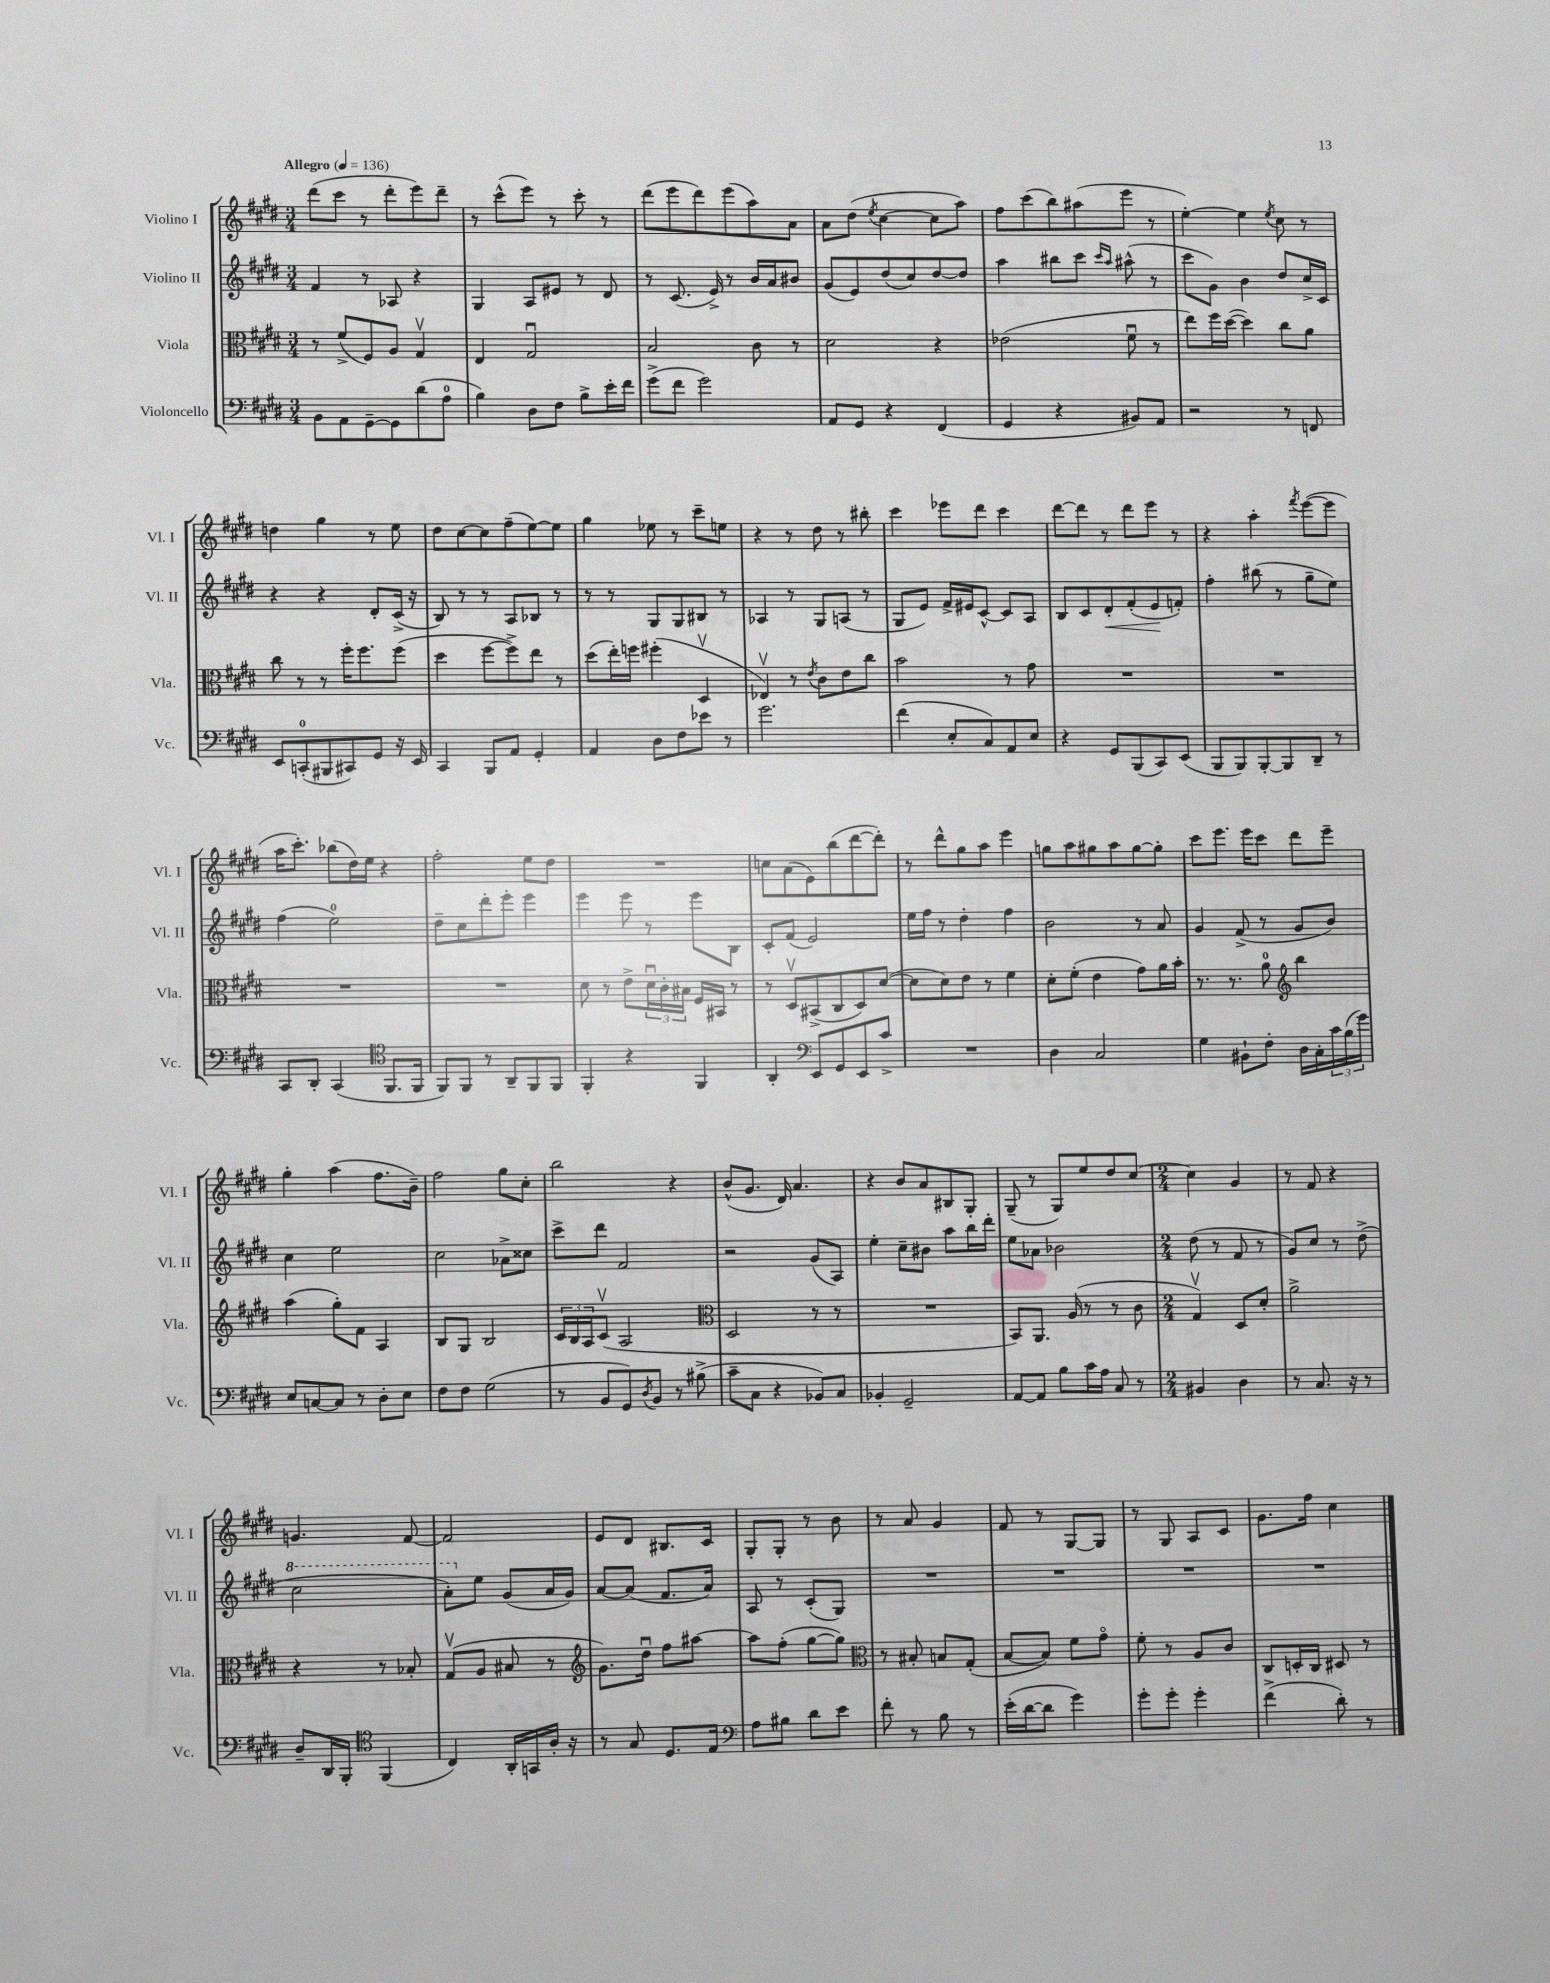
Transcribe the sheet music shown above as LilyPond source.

<<
\new StaffGroup <<
\new Staff = "s0" \with { instrumentName = "Violino I" shortInstrumentName = "Vl. I" } {
    \clef treble \key e \major \numericTimeSignature \time 3/4 \tempo "Allegro" 4 = 136
    dis'''8( cis'''8 r8 dis'''8-. e'''8) dis'''8-- |
    r8 cis'''8-^( e'''8) r8 cis'''8-. r8 |
    dis'''8( e'''8 dis'''8) e'''8( a''8) a'8 |
    a'8 dis''8( \acciaccatura { e''8 } cis''4~ cis''8 a''8) |
    fis''8 cis'''8( b''8) ais''8( e'''8 r8 |
    e''4~-.) e''4 \acciaccatura { e''8 } cis''8 r8 |
    d''4 gis''4 r8 e''8 |
    dis''8 cis''8~ cis''8 fis''8--( e''8~) e''8 |
    gis''4 ees''8 r8 cis'''8-- e''8 |
    r4 r8 dis''8 r8 bis''8-. |
    cis'''4 ees'''8 dis'''8 cis'''4 |
    dis'''8~ dis'''8 r8 dis'''8 e'''8 r8 |
    r4 a''4-. \acciaccatura { fis'''8 } e'''8~( e'''8 |
    a''16 cis'''8.-.) bes''8( dis''16) e''16 r4 |
    fis''2-. e''8 dis''8 |
    R2. |
    c''8 a'8( e'8) b''8( dis'''8~ dis'''8-.) |
    r8 dis'''8-^ gis''8 a''8 e'''4 |
    g''8 a''8 gis''8 a''8 gis''8~ gis''8-. |
    cis'''8 e'''8. e'''16 cis'''8 dis'''8 e'''8-- |
    gis''4-. a''4( fis''8. b'16--) |
    fis''2 gis''8 cis''8-. |
    b''2 r4 |
    b'8-^( gis'8. dis'16) a'4. |
    r4 b'8 a'8 bis8 gis8-. |
    gis8--( r8 gis8) e''8 dis''8 cis''8~ |
    \numericTimeSignature \time 2/4 cis''4 gis'4 |
    r8 fis'8 r4 |
    g'4. fis'8~ |
    fis'2 |
    e'8 dis'8 bis8. cis'16 |
    gis8-. gis8-. r8 b'8 |
    r8 a'8 gis'4 |
    fis'8 r8 gis8~ gis8 |
    r8 gis8 a8 cis'8 |
    gis'8. fis''16 cis''4 \bar "|." |
}
\new Staff = "s1" \with { instrumentName = "Violino II" shortInstrumentName = "Vl. II" } {
    \clef treble \key e \major \numericTimeSignature \time 3/4
    fis'4 r8 aes8 r4 |
    gis4 a8 eis'8 r8 dis'8 |
    r8 cis'8.( e'16->) r8 b'16 a'16 bis'8 |
    gis'8( e'8) dis''8( cis''8) dis''8~ dis''8 |
    a''4 bis''8 cis'''8 \grace { cis'''16 a''16 } ais''8-^( r8 |
    cis'''8 gis'8) b'4 dis''8 cis''16-> cis'16 |
    r4 r4 dis'8-. cis'16->( r16 |
    b8) r8 r8 a8 bes8 r8 |
    r8 r8 gis8 gis8 bis8 r8 |
    aes4 r8 gis8 a8( r8 |
    gis8 e'8) fis'16-> eis'16 cis'8~-^ cis'8 a8 |
    b8 cis'8 dis'8-.\< fis'8-.( e'8\! f'8-.) |
    fis''4-. bis''8( r8 gis''8-- e''8) |
    fis''4( e''2-0) |
    dis''8-- cis''8 dis'''8-. e'''8-. e'''4 |
    e'''4 e'''8 r8 e'''8 b8 |
    cis'8-. fis'8( e'2) |
    e''16 fis''16 r8 dis''4-. fis''4 |
    b'2 r8 a'8 |
    gis'4 fis'8->( r8 gis'8 b'8) |
    cis''4 e''2 |
    cis''2 aes'8-> cisis''8 |
    cis'''8-> dis'''8 fis'2 |
    r2 gis'8( a8) |
    e''4-. cis''8-- bis'8 a''8 b''16 dis'''16-. |
    e''8 aes'8 bes'2 |
    \numericTimeSignature \time 2/4 dis''8( r8 fis'8 r8 |
    gis'8) cis''8 r8 dis''8->( |
    \ottava #1 cis'''2 |
    a''8-.) \ottava #0 e''8 gis'8( a'16 gis'16) |
    a'8~ a'8( fis'8. a'16) |
    a8 r8 cis'8-.( gis8) |
    R2 |
    R2 |
    R2 |
    R2 \bar "|." |
}
\new Staff = "s2" \with { instrumentName = "Viola" shortInstrumentName = "Vla." } {
    \clef alto \key e \major \numericTimeSignature \time 3/4
    r8 fis'8->( fis8) a8 gis4\upbow |
    e4 gis2\downbow |
    b2 cis'8 r8 |
    dis'2 r4 |
    ees'2( fis'8\downbow r8 |
    e''8) fis''16 dis''16~( dis''4) cis''8 a'8 |
    cis''8 r8 r8 fis''16-. fis''8. fis''8( |
    dis''4 fis''8~ fis''8->) e''8 r8 |
    dis''8( e''16-.) f''16 fis''4-.( dis4\upbow |
    ees4\upbow) r8 \acciaccatura { e'8 } cis'8 e'8 cis''8 |
    b'2 r8 gis'8 |
    R2. |
    R2. |
    R2. |
    R2. |
    dis'8 r8 e'8-> \tuplet 3/2 { dis'16\downbow cis'16-. bis16 } fis16 bis,16 r8 |
    r8 dis8\upbow bis,8->( cis8 dis8) dis'8~( |
    dis'8 dis'8) e'8 r8 fis'4 |
    dis'8-. fis'8-.( e'4 gis'8) a'16 b'16-. |
    r8. r8. a'8-0 \clef treble b''4 |
    a''4( gis''8-.) fis'8 a4 |
    b8 gis8 b2 |
    \tuplet 3/2 { cis'16 b16 a16 } cis'8\upbow( a2 |
    \clef alto dis2 r8 r8 |
    R2. |
    b,8) a,8. a16( r8 r8 cis'8 |
    \numericTimeSignature \time 2/4 gis4\upbow) dis8 dis'8-. |
    a'2-> |
    r4 r8 bes8-. |
    gis8\upbow( a8 bis8 r8 |
    \clef treble gis'8.) dis''16\downbow fis''8 ais''8~ |
    ais''8 fis''8-.( gis''8~ gis''8) |
    \clef alto r8 bis8-. b8 gis8-.( |
    b8~ b8) fis'8 gis'8\flageolet |
    fis'8-. r8 a8 cis'8 |
    cis8 d16-. cis16 dis8 r8 \bar "|." |
}
\new Staff = "s3" \with { instrumentName = "Violoncello" shortInstrumentName = "Vc." } {
    \clef bass \key e \major \numericTimeSignature \time 3/4
    b,8 a,8 gis,8~-- gis,8 dis'8( a8-0 |
    b4) dis8 fis8 b8-> e'16-. fis'16 |
    gis'8->( fis'8 gis'2) |
    a,8 gis,8 r4 fis,4( |
    gis,4 r4 bis,8) a,8 |
    r2 r8 f,8 |
    e,8 c,8-0-.( bis,,8 cis,8) gis,8 r16 e,16 |
    cis,4 b,,8 a,8 gis,4-. |
    a,4 dis8 fis8 ees'8 r8 |
    gis'2. |
    fis'4( e8-. cis8) a,8 e8 |
    r4 gis,8 b,,8( cis,8) e,8( |
    b,,8 b,,8) b,,8~-. b,,8 dis,8-- r8 |
    cis,8 dis,8-. cis,4( \clef tenor fis,8. fis,16 |
    fis,8) fis,8 r8 a,8-- fis,8 fis,8 |
    fis,4-. r4 fis,4 |
    a,4-. \clef bass e,8 gis,8 e,8 cis'8-> |
    R2. |
    dis4 cis2 |
    gis4 bis,8-! fis8-. dis16 cis16-. \tuplet 3/2 { cis'16 b16( gis'16) } |
    e8 c8~ c8 r8 dis8-. e8 |
    fis8 fis8 gis2( |
    r8 b,8 gis,8) \acciaccatura { dis8 } b,8 r8 bis8->( |
    cis'8-- cis8 r4 bes,8) cis8 |
    bes,4-. gis,2-- |
    a,8~ a,8 b8 cis'16 a16 cis8 r8 |
    \numericTimeSignature \time 2/4 bis,4 dis4 |
    r8 cis8. r16 r8 |
    dis8-- dis,16 b,,16-. \clef tenor fis,4( |
    cis4) a,16-. g,16 a16-. r16 |
    r8 gis8 dis8. e16 |
    \clef bass a8 bis8 dis'8 e'8 |
    fis'8-. r8 b8 r8 |
    e'16-.( dis'16~ dis'8 gis'4) |
    gis'8-. gis'8-. gis'4-. |
    fis'4->( dis'8-.) r8 \bar "|." |
}
>>
>>
\layout { \context { \Score \remove "Bar_number_engraver" } }
